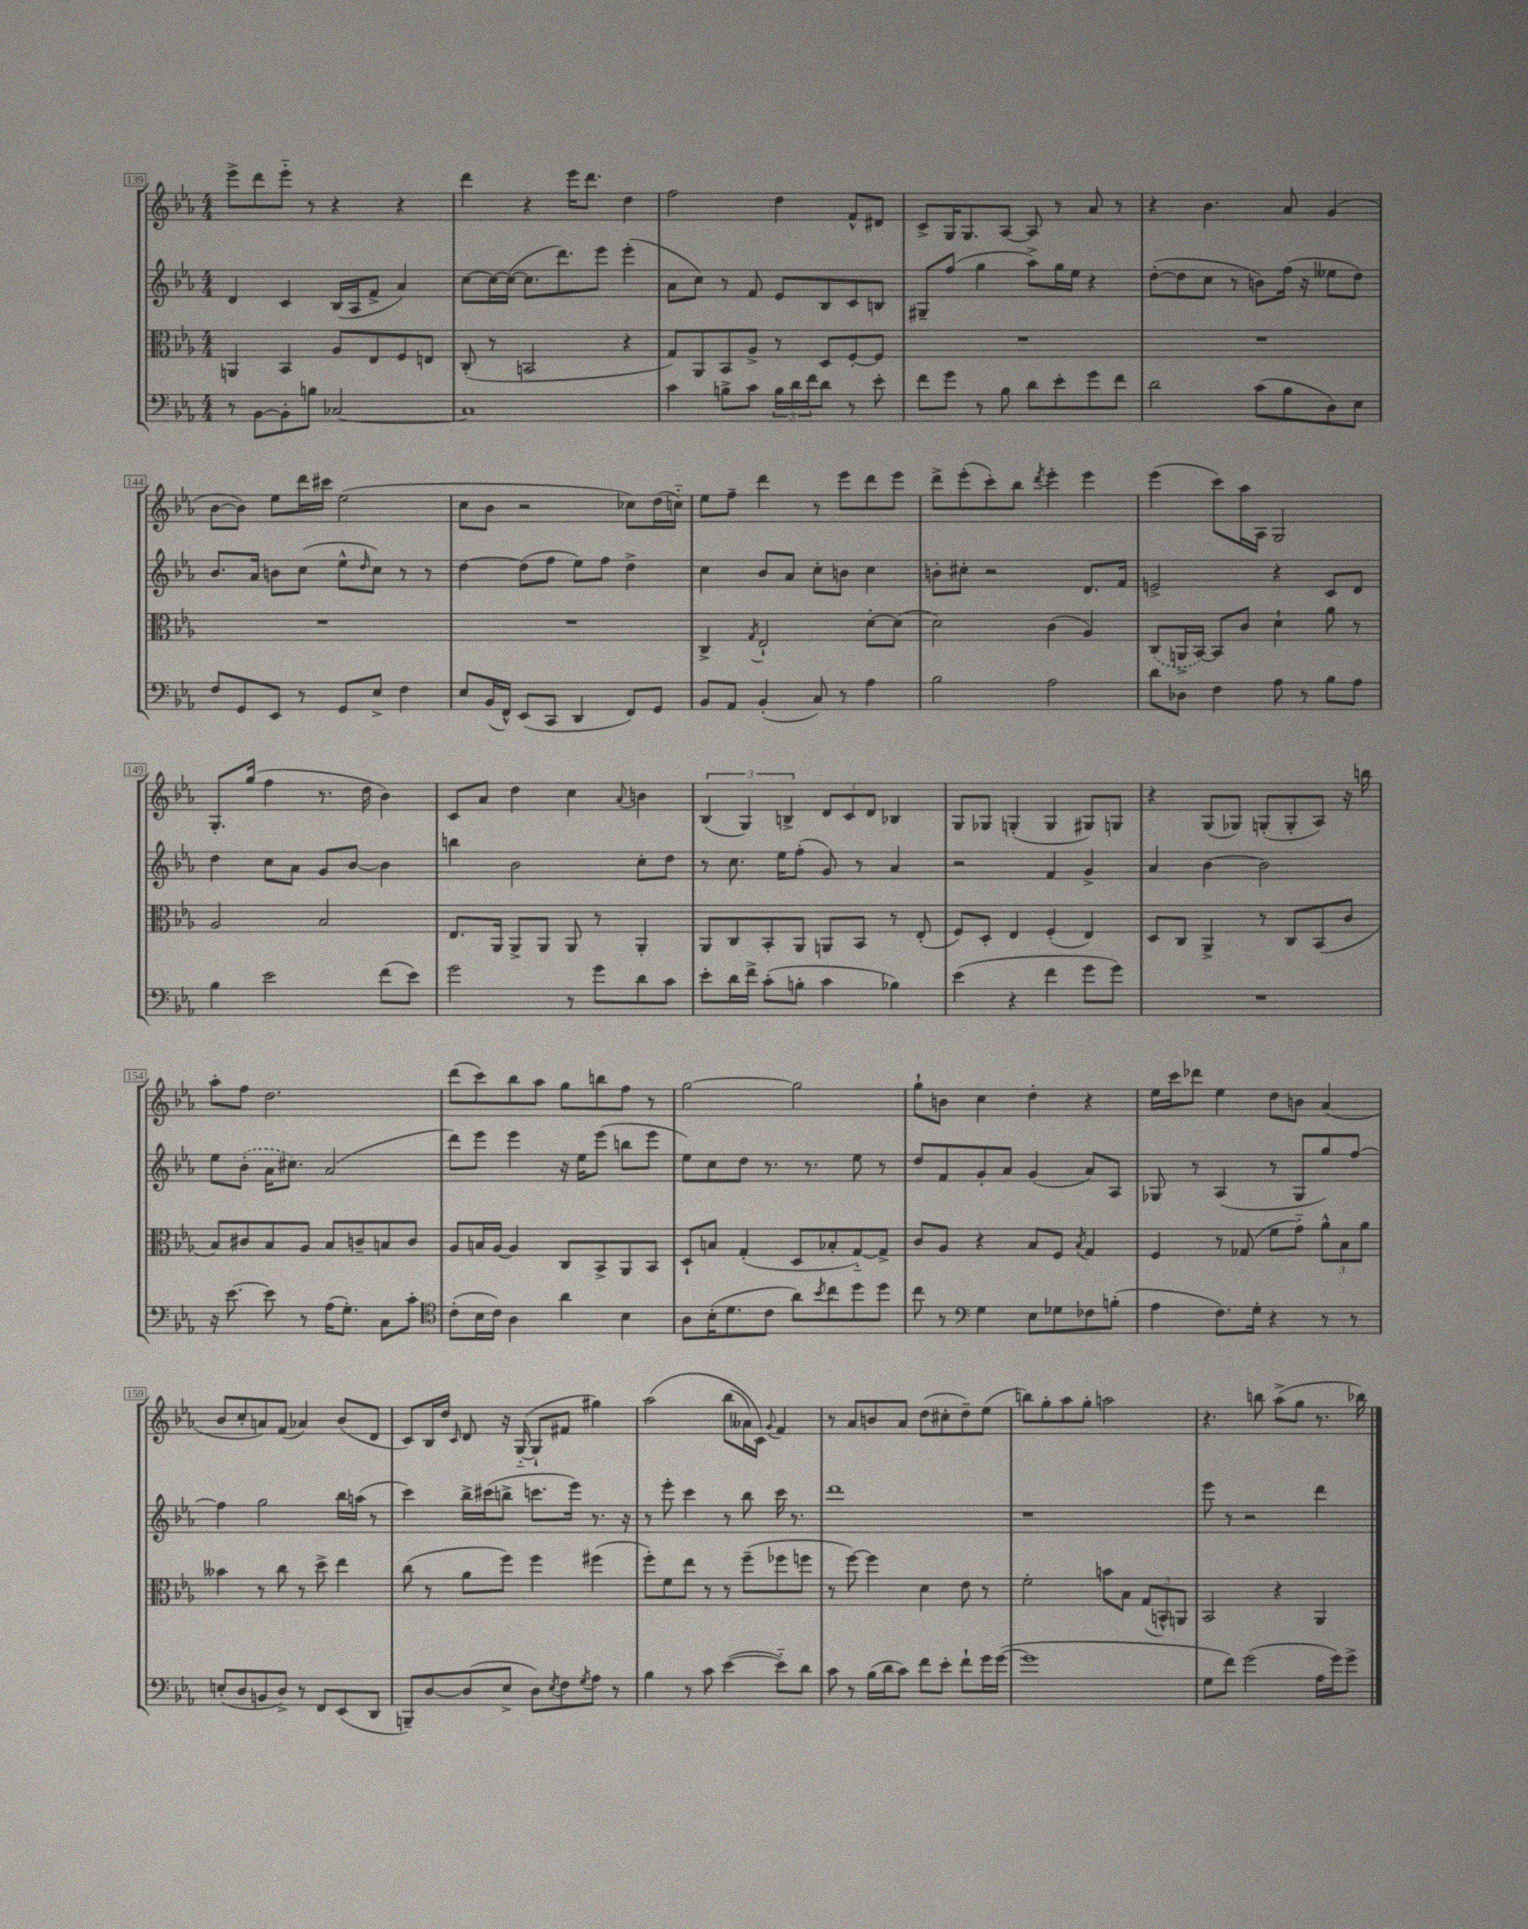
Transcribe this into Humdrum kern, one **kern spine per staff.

**kern	**kern	**kern	**kern
*part4	*part3	*part2	*part1
*staff4	*staff3	*staff2	*staff1
*clefF4	*clefC3	*clefG2	*clefG2
*k[b-e-a-]	*k[b-e-a-]	*k[b-e-a-]	*k[b-e-a-]
*M4/4	*M4/4	*M4/4	*M4/4
=139	=139	=139	=139
8r	4AAn/	4d/	8eee-^\L
[8BB-\L	.	.	8ddd\
8BB-'\]	4BB-/	4c/	8eee-\J
8Bn\J	.	.	8r
[2C-X/	8A-/L	(16B-/LL	4r
.	.	16A-/J	.
.	8E-/	8f^/J	.
.	8F/	4a-/)	4r
.	8En/J	.	.
=140	=140	=140	=140
1C-]	(8C'/	[8cc\L	4ddd\
.	8r	16cc\L_	.
.	.	(16cc\JJ_	.
.	2BBn/	8.cc\L]	4r
.	.	8.ddd\)	.
.	.	.	16eee-\KL
.	.	.	8.ddd\J
.	.	8eee-\J	.
.	4r	(4eee-'\	4dd\
=141	=141	=141	=141
4c\	8G/L)	8a-\L	2ff\
.	8AA-/	8cc\J)	.
8Bn^\L	8BB-/	8r	.
8c\J	8A-^/J	8f/	.
24B\LL	8r	8e-/L	4dd\
24d\	.	.	.
24f\J	.	.	.
8d\J	8D/L	8B-/	.
8r	[8F'/	8c/	8f^^/L
8e-'\	8F/J]	8Bn/J	8d#X/J
=142	=142	=142	=142
8f\L	1r	8G#X~/L	8c^/L
8g\J	.	(8ff/J	16G/K
.	.	.	8.G/
8r	.	4gg\	.
8B-\	.	.	[8A-/J
8d\L	.	8aa-^\L)	8A-/]
8e-'\	.	16gg\L	8r
.	.	16ee-\JJ	.
8g\	.	4r	8a-/
8f\J	.	.	8r
=143	=143	=143	=143
2d\	1r	([8dd'\L	4r
.	.	8dd\]	.
.	.	8cc\J	4.b-\
.	.	8r	.
(8c\L	.	8bn\L)	.
8B-\	.	(16ff\Jk	8a-/
.	.	16r	.
8D\)	.	8ee--X\L	(4g/
8E-\J	.	8dd\J)	.
!!LO:LB:g=z
=144	=144	=144	=144
8F/L	1r	8.b-/L	[8b-\L
8GG/	.	.	8b-\J])
.	.	16a-/Jk	.
8EE-/J	.	8bn\L	8ee-\L
8r	.	(8cc\J	16ddd\L
.	.	.	16ccc#X\JJ
8GG/L	.	8ee-^^\L	(2ee-\
.	.	16qqdd/	.
8E-^/J	.	8cc\J)	.
4F\	.	8r	.
.	.	8r	.
=145	=145	=145	=145
8E-/L	1r	[4dd\	8cc\L
(16BB-/L	.	.	8b-\J
16FF^^/JJ)	.	.	.
(8EE-/L	.	(8dd\L]	2r
8CC/J	.	8ff\J	.
4DD/	.	8ee-\L)	.
.	.	8ff\J	.
8FF/L)	.	4dd^\	8cc-X\L)
8GG/J	.	.	(16dd\L
.	.	.	16ccn\JJ)
=146	=146	=146	=146
8BB-/L	4C^/	4cc\	8ee-\L
8AA-/J	.	.	8ff~\J
.	8qG/	.	.
(4BB-'/	2E-`/	8b-/L	4ddd\
.	.	8a-/J	.
8C/)	.	8cc'\L	8r
8r	.	8bn\J	8eee-\L
4A-\	[8d'\L	4cc\	8ddd\
.	(8d\J]	.	8eee-\J
=147	=147	=147	=147
2B-\	2d\)	8bn'\L	8ddd^\L
.	.	8cc#X'\J	(8eee-'\
.	.	2r	8ccc'\)
.	.	.	8bb-\J
.	.	.	8qddd/
2A-\	(4c\	.	4eee-'\
.	4A-/)	8.d/L	4eee-\
.	.	16f/Jk	.
=148	=148	=148	=148
8d\L	(8C/L	2en^/	(4eee-\
8D-X\J	16AAn^/L	.	.
.	[16BB-/JJ)	.	.
4F\	8BB-/L]	.	8ccc\L)
.	8c/J	.	16aa-\L
.	.	.	16A-\JJ
8A-\	4d`\	4r	2G/
8r	.	.	.
8B-\L	8a-\	8c/L	.
8A-\J	8r	8d/J	.
!!LO:LB:g=z
=149	=149	=149	=149
4B-\	2A-/	4dd\	8.G'/L
.	.	.	(16gg/Jk
2e-\	.	8cc\L	4ff\
.	.	8a-\J	.
.	2B-/	8g/L	8.r
.	.	[8b-/J	.
.	.	.	16dd\
(8f\L	.	4b-\]	4b-\)
8e-\J)	.	.	.
=150	=150	=150	=150
2g\	8.E-/L	4bbn\	8c/L
.	.	.	8a-/J
.	16AA-/Jk	.	.
.	8AA-^/L	2b-\	4dd\
.	8AA-/J	.	.
8r	8AA-/	.	4cc\
8g\L	8r	.	.
.	.	.	8qqa-/
8d\	4AA-'/	8cc'\L	4bn\
8c\J	.	8dd\J	.
=151	=151	=151	=151
8e-'\L	8AA-/L	8r	(6B-/
16d\L	8C/	8.cc\	.
.	.	.	6G/)
16f^\JJ	.	.	.
(8c'\L	8BB-'/	.	.
.	.	16ee-\KL	.
.	.	.	6Bn^/
8Bn'\J	8AA-/J	(8ff'\J	.
4c\	8AAn/L	8g/)	12d/L
.	.	.	12c/
.	8BB-/J	8r	.
.	.	.	12d/J
4B-X\)	8r	4a-/	4B-X/
.	(8E-'/	.	.
=152	=152	=152	=152
(4e-\	8F/L)	2r	8G/L
.	8D'/J	.	8G-X/J
4r	4E-/	.	(4Gn'/
4f\	(4F'/	4f/	4G/
8g\L	4E-/)	4g^/	8G#X/L)
8g\J)	.	.	8Gn/J
=153	=153	=153	=153
1r	8D/L	4a-/	4r
.	8C/J	.	.
.	4AA-^/	[4b-\	(8G/L
.	.	.	8G-X/J)
.	8r	2b-\]	(8Gn'/L
.	8C/L	.	8G'/
.	(8BB-/	.	8A-/J)
.	8c/J	.	16r
.	.	.	16bbn\
!!LO:LB:g=z
=154	=154	=154	=154
16r	8B-/L)	8ee-\L	8aa-'\L
[8.e-\	.	.	.
.	8c#X/	(8b-'\J	8ff\J
8e-\]	8B-/	16a-\KL	2.dd\
.	.	8.cc#X\J)	.
8r	8A-/J	.	.
(16A-\KL	8B-/L	(2a-/	.
8.G'\J)	.	.	.
.	8cn~/	.	.
8C\L	8Bn/	.	.
8c'\J	8c/J	.	.
=155	=155	=155	=155
*clefC4	*	*	*
(8c'\L	8A-/L	8ddd\L)	(8ddd\L
16B-\L	16Bn/L	8eee-\J	8ccc\)
16c\JJ)	[16A-/JJ	.	.
4A-\	4A-/]	4eee-\	8bb-\
.	.	.	8aa-\J
4a-\	8C/L	16r	8gg\L
.	.	16ee-\KL	.
.	8BB-^/	(8eee-\J	8bbn\
4B-\	8AA-/	8bbn\L	8ff\J
.	8BB-/J	8eee-\J	8r
=156	=156	=156	=156
8A-\L	8D`/L	8ee-\L)	[2gg\
(16B-'\K	8Bn/J	8cc\	.
8.d\	.	.	.
.	(4G'/	8dd\J	.
8c\J	.	8.r	.
8a-\L)	8D/L	.	2gg\]
.	.	8.r	.
8qb-/	.	.	.
8cc\	8B-X'/	.	.
8dd\	[8G/)	8ee-\	.
8dd\J	8G^/J]	8r	.
=157	=157	=157	=157
8cc\	8c/L	8dd/L	8gg`\L
8r	8A-/J	8f/	8bn\J
*clefF4	*	*	*
4G\	4r	8g'/	4cc\
.	.	8a-/J	.
8E-\L	8B-/L	(4g/	4dd'\
8G-X\	8F/J	.	.
.	8qB-/	.	.
8F-X\	4G/	8a-/L)	4r
(8Bn'\J	.	8A-/J	.
=158	=158	=158	=158
4A-\	4F/	8G-X/	16ee-\LL
.	.	.	16ccc\J
.	.	8r	8ddd-X\J
8.F\L)	8r	(4A-/	4ee-\
.	(8G-X/	.	.
16G'\Jk	.	.	.
4r	8f\L	8r	8dd\L
.	8g\J)	8G-/L	8bn\J
8r	12a-^^\L	8gg/)	(4a-/
.	12B-\	.	.
8r	.	[8ff/J	.
.	12a-\J	.	.
!!LO:LB:g=z
=159	=159	=159	=159
(8En'/L	4b--X\	4ff\]	8b-/L
8D/	.	.	8cc'/
8BBn/	8r	2gg\	8an/)
8D^/J)	8cc\	.	(8f/J
8r	8r	.	4a-X/)
8FF/L	8dd^\	.	.
(8EE-/	4ee-\	16bb-\LL	(8b-/L
.	.	(16aan\JJ	.
8DD/J	.	8r	8d/J
=160	=160	=160	=160
8BBBn~/L)	(8cc\	4ccc\)	8c/L)
[8D/	8r	.	16B-/L
.	.	.	16dd/JJ
.	.	.	16qqc/
(8D/]	8a-\L	16bb-^\LL	8d/
.	.	(16ccc#X\J	.
8E-^/J	8ff\J)	8bbn^\J	16r
.	.	.	([16G/
8D\L)	4ff\	8.cccn\L	8G`/L]
8qE-/	.	.	.
8F\	.	.	8f#X/J
.	.	16eee-\Jk)	.
8qG/	.	.	.
8A-\J	(4ff#X\	8.r	4gg#X\)
8r	.	.	.
.	.	16r	.
=161	=161	=161	=161
4B-\	8ff'\L)	8r	(2aa-\
.	8f\	8eee-'\	.
8r	8ee-\J	4ccc\	.
8c\	8r	.	.
([4e-\	8r	8r	(8bb-\L
.	(8ff~\L	8bb-\	16a--X\L)
.	.	.	16c\JJ)
.	.	.	8qqg/
8e-\L])	8ff-X\	16ccc\	4f/
.	.	8.r	.
8d\J	8ffn\J	.	.
=162	=162	=162	=162
8c\	8r	1ddd	8r
8r	[8ff\)	.	8a-/L
(16B-\LL	4ff\]	.	8bn/
16d\J	.	.	.
8c\J)	.	.	8a-/J
8f\L	4d\	.	(8dd\L
8e-'\J	.	.	8cc#X'\
8f`\L	8e-\	.	8dd~\)
16g\L	8r	.	(8ee-\J
([16g\JJ	.	.	.
=163	=163	=163	=163
1g]	2f'\	1r	8bbn\L)
.	.	.	8gg'\
.	.	.	8aa-\
.	.	.	8gg'\J
.	8bn\L	.	2aan\
.	8B-\J	.	.
.	(12G/L	.	.
.	12BBn^^/)	.	.
.	12AAn/J	.	.
=164	=164	=164	=164
8G\L	2BB-/	8eee-\	4.r
8f\J)	.	8r	.
(2g\	.	2r	.
.	.	.	8bbn\
.	4r	.	(8aa-^\L
.	.	.	8gg\J
16A-\LL	4AA-/	4ddd\	8.r
16g\J)	.	.	.
8g^\J	.	.	.
.	.	.	16bb-X\)
==	==	==	==
*-	*-	*-	*-
